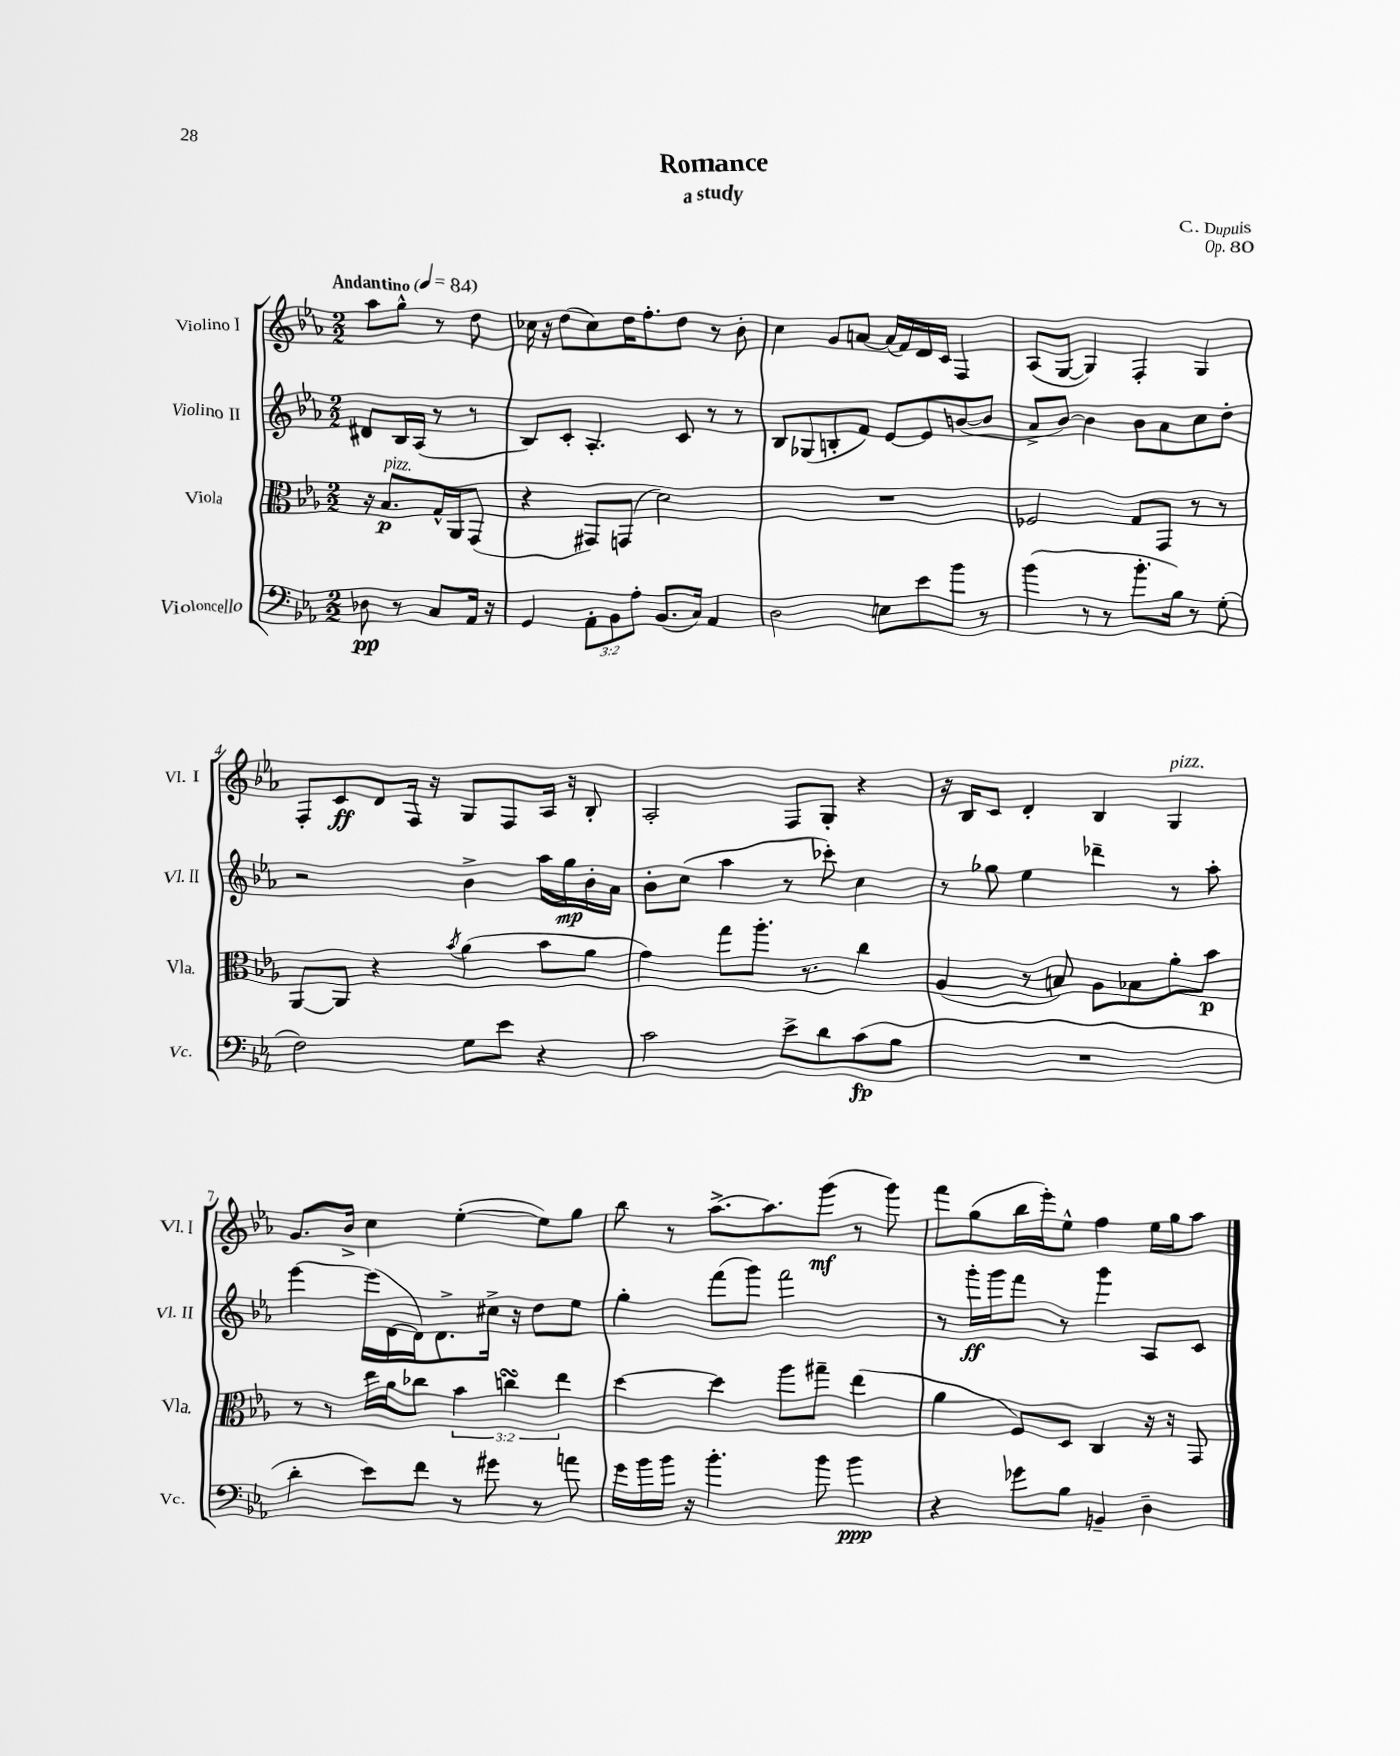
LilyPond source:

\header { title = "Romance" composer = "C. Dupuis" subtitle = "a study" opus = "Op. 80" }
<<
\new StaffGroup <<
\new Staff = "s0" \with { instrumentName = "Violino I" shortInstrumentName = "Vl. I" } {
    \clef treble \key ees \major \numericTimeSignature \time 2/2 \partial 2 \tempo "Andantino" 4 = 84
    aes''8 g''8-^ r8 d''8 |
    ces''16 r16 d''8( ces''8) d''16 f''8.-. d''8 r8 bes'8-. |
    c''4 g'8 a'8~ a'16( f'16) d'16 c'16 f4 |
    aes8( g8~ g4) f4-. g4 |
    f8-. c'8\ff d'8 f16 r16 g8 f8 aes16 r16 bes8-. |
    aes2-. f8 g8-. r4 |
    r16 bes16 c'8 d'4-. bes4 g4^\markup { \italic "pizz." } |
    g'8. bes'16-> c''4 ees''4~-.( ees''8) g''8 |
    bes''8 r8 aes''8.~-> aes''8. g'''8\mf( r8 g'''8) |
    f'''8 g''8( bes''16 ees'''16-.) ees''8-^ f''4 ees''16 g''16 aes''8 \bar "|." |
}
\new Staff = "s1" \with { instrumentName = "Violino II" shortInstrumentName = "Vl. II" } {
    \clef treble \key ees \major \numericTimeSignature \time 2/2 \partial 2
    dis'8 bes16 aes16( r8 r8 |
    bes8) c'8-. aes4.-. c'8 r8 r8 |
    bes8 ges8( b8-. f'8) ees'8~ ees'8 b'8~( b'8 |
    aes'8-> bes'8~) bes'4 bes'8 aes'8 c''8 d''8-. |
    r2 bes'4-> aes''16 g''16\mp bes'16-. aes'16 |
    bes'8-. c''8( aes''4 r8 ces'''8-.) c''4 |
    r8 ges''8 ees''4 des'''4-- r8 aes''8-. |
    ees'''4~ ees'''16( d'16~ d'16) d'8.-> cis''16-> r16 d''8 ees''8 |
    g''4-. f'''8( g'''8) f'''2 |
    r8 g'''16-.\ff g'''16 f'''8 r8 g'''4 aes8 c'8 \bar "|." |
}
\new Staff = "s2" \with { instrumentName = "Viola" shortInstrumentName = "Vla." } {
    \clef alto \key ees \major \numericTimeSignature \time 2/2 \override Staff.TupletNumber.text = #tuplet-number::calc-fraction-text \partial 2
    r16 bes8.\p^\markup { \italic "pizz." } g16-^ aes,16 g,8( |
    r4 gis,8) g,8( d'2) |
    R1 |
    fes2 g8 g,8 r8 r8 |
    aes,8~ aes,8 r4 \acciaccatura { bes'8 } aes'4( bes'8 aes'8 |
    g'4) g''8 aes''8.-. r8. c''4 |
    aes4( r8 b8) aes8 bes8 aes'8-. bes'8\p |
    r8 r8 ees''16 aes'16 ces''8 \tuplet 3/2 { bes'4 c''4\turn ees''4 } |
    d''4~ d''4 aes''8 gis''8-- ees''4( |
    aes'4 f8) d8 c4 r16 r16 g,8 \bar "|." |
}
\new Staff = "s3" \with { instrumentName = "Violoncello" shortInstrumentName = "Vc." } {
    \clef bass \key ees \major \numericTimeSignature \time 2/2 \override Staff.TupletNumber.text = #tuplet-number::calc-fraction-text \partial 2
    des8\pp r8 c8 aes,16 r16 |
    g,4 \tuplet 3/2 { aes,8-. bes,8 aes8-. } bes,8.( c16) aes,4 |
    d2 e8 ees'8 bes'8 r8 |
    bes'4( r8 r8 bes'8.-. bes16) r8 g8-.( |
    f2) g8 ees'8 r4 |
    c'2 ees'8-> d'8 c'8\fp( bes8 |
    R1 |
    d'4-. ees'8) f'8 r8 gis'8 r8 a'8 |
    g'16 bes'16 bes'16 r16 bes'4.-. bes'8 bes'4\ppp |
    r4 ges'8 bes8 b,4-- d4-- \bar "|." |
}
>>
>>
